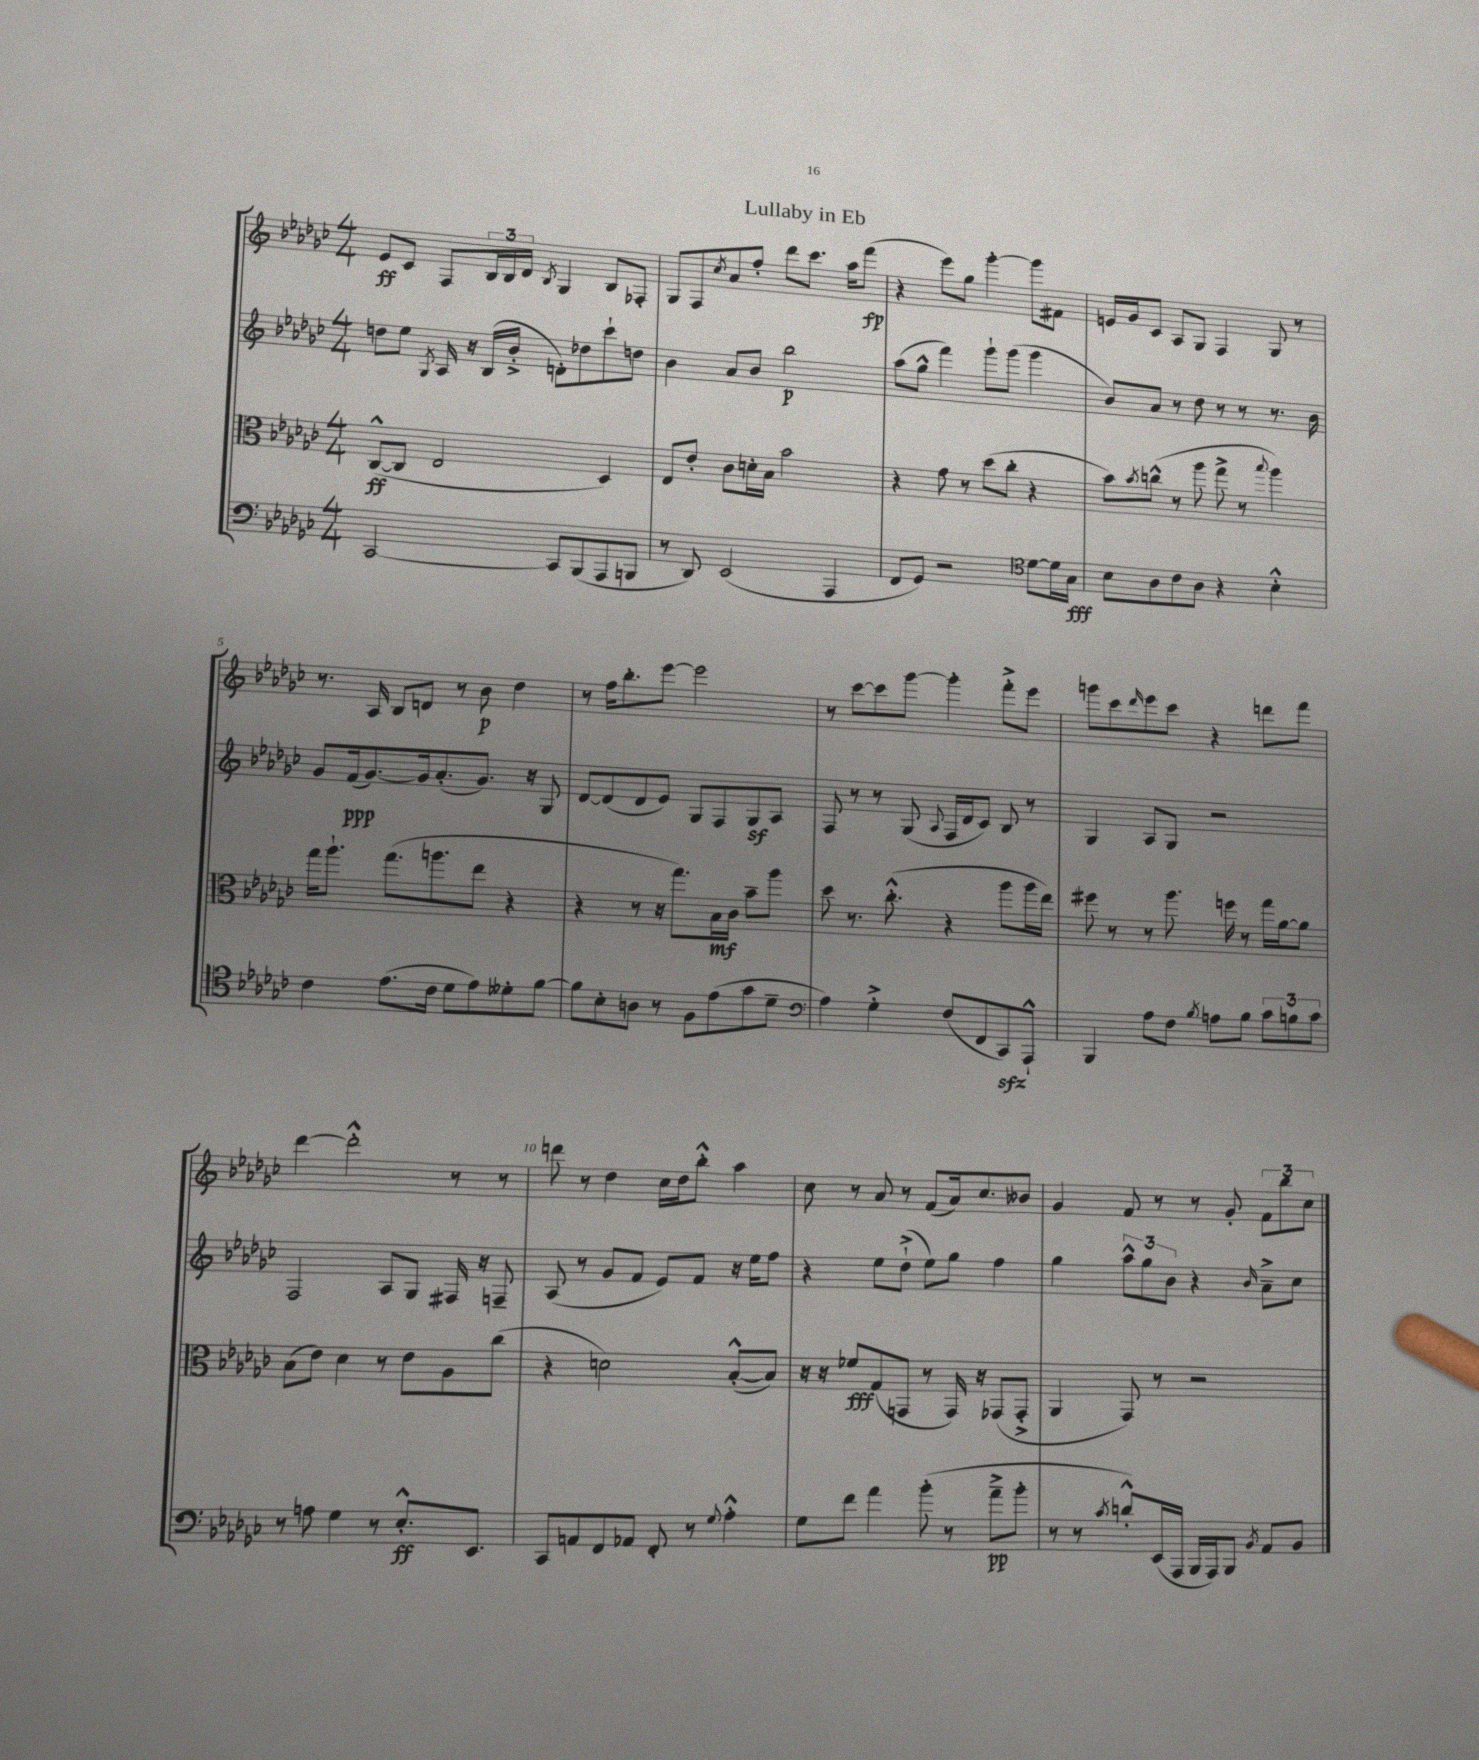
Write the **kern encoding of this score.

**kern	**kern	**kern	**kern
*staff4	*staff3	*staff2	*staff1
*clefF4	*clefC3	*clefG2	*clefG2
*k[b-e-a-d-g-c-]	*k[b-e-a-d-g-c-]	*k[b-e-a-d-g-c-]	*k[b-e-a-d-g-c-]
*M4/4	*M4/4	*M4/4	*M4/4
[2CC-	([8C-^^	8dd	8e-
.	8C-]	8ee-	8c-
.	.	8qG-	.
.	2E-	16A-	8F
.	.	16r	.
.	.	(16B-	24B-
.	.	.	24B-
.	.	16b-'^	.
.	.	.	24d-
.	.	.	8qB-
8CC-]	.	8d')	4G-
(8BBB-	.	8dd-	.
8AAA-	4D-)	8ccc-`	8B-
8BBB	.	8dd	8F-'
=	=	=	=
8r	8E-	4b-	8G-
8DD-)	8e-'	.	8F
.	.	.	8qcc-
(2EE-	8c-	8a-	8a-
.	16d'	8b-	8ff'
.	16B-	.	.
.	2b-	2bb-	8ddd-
.	.	.	8.ccc-
4AAA-	.	.	.
.	.	.	16aa-
.	.	.	(8fff
=	=	=	=
8FF	4r	(8aa-	4r
8GG-)	.	8gg-^^	.
2r	8g-	4fff)	8eee-)
.	8r	.	8gg-
.	(8dd-	8ggg-`	[4ggg-'
.	8cc-'	(8ggg-	.
*clefC4	*	*	*
[8d-	4r	4ggg-	8ggg-]
16d-]	.	.	8f#
16G-	.	.	.
=	=	=	=
8B-	8b-)	8b-)	16e
.	.	.	16g-
.	8qb-	.	.
8A-	(8cc^^	8a-	8c-
8c-	8r	8r	8A-
8A-	8aa-	8dd-	8G-
4r	8gg-^	8r	4F
.	8r	8r	.
.	8qqbb-	.	.
4B-'^^	4aa-)	8.r	8G-
.	.	.	8r
.	.	16b-	.
=	=	=	=
4c-	16gg-	8g-	8.r
.	8.aa-`	.	.
.	.	(16f	.
.	.	[8.g-)	16A-
(8.e-	(8.gg-	.	8B-
.	.	16g-]	8d
16c-	8.aa	(8.a-'	.
8d-	.	.	8r
8e-)	8ee-	8.g-)	8b-
8d--'	4r	.	4dd-
.	.	16r	.
[8f	.	8G-	.
=	=	=	=
8f]	4r	[8d-	8r
8B-'	.	(8d-]	16ff
.	.	.	8.bb-'
8A	8r	8d-	.
8r	16r	8e-)	[8eee-
.	8.gg-)	.	.
8F	.	8G-	2eee-]
(8e-	16B-	8F	.
.	16c-	.	.
8g-	8b-~	8G-	.
8d-~	8aa-	8A-	.
=	=	=	=
*clefF4	*	*	*
4A-)	8dd-	8F	8r
.	8.r	8r	[8ccc-
4G-'^	.	8r	8ccc-]
.	(8.cc-'^^	.	.
.	.	(8G-	[8ggg-
.	.	8qqA-	.
(8F	4r	16F	4ggg-']
.	.	16d-	.
8FF	.	8c-)	.
8CC-)	8aa-	8B-	8fff'^
8AAA-`^^	16aa-	8r	8eee-
.	16ee-)	.	.
=	=	=	=
4BBB-	8ff#	4G-	8ggg
.	8r	.	8ccc-
.	.	.	16qqddd-
8A-	8r	8A-	8eee-
8F	8.aa-	8G-	8ccc-
8qB-	.	.	.
8A	.	2r	4r
.	16ff	.	.
8B-	8r	.	.
12c-	16gg-	.	8ddd
.	[16a-	.	.
12B	.	.	.
.	8a-]	.	8fff
12c-	.	.	.
=	=	=	=
8r	(8B-	2F	[4ddd-
8A	8e-)	.	.
4G-	4d-	.	2ddd-'^^]
8r	8r	8A-	.
8.E-'^^	8e-	8G-	.
.	8A-	16F#	8r
8.EE-	.	16r	.
.	(8cc-	8F~	8r
=	=	=	=
8CC-	4r	(8A-	8ddd
8AA	.	8r	8r
8FF	2d)	8g-	4dd-
8AA-	.	8f	.
8FF'	.	8e-)	16cc-
.	.	.	16dd-
8r	.	8f	8bb-'^^
8qqG-	.	.	.
4A-'^^	([8B-'^^	16r	4aa-
.	.	16ee-	.
.	8B-])	8ff	.
=	=	=	=
8G-	16r	4r	8cc-
.	16r	.	.
8f	8f-	.	8r
4a-	(8G-	8ee-	8a-
.	8GG	(8dd-`^	8r
(8b-'	8r	8ee-)	(8f
8r	16GG)	8gg-	16a-)
.	16r	.	8.cc-
8a-~^	(8GG-	4ff	.
8b-'	8GG-'^	.	8b--
=	=	=	=
8r	4AA-	4gg-	4g-
8r	.	.	.
8qc-	.	.	.
8d'^^)	8GG-)	12aa-^^	8f
.	.	12gg-	.
(16EE-	8r	.	8r
.	.	12b-	.
16AAA-	.	.	.
16BBB-	2r	4r	8r
16AAA-)	.	.	.
8BBB-	.	.	8g-'
8qBB-	.	16qqb-	.
8AA-	.	8a-~^	12f
.	.	.	12bb-
8BB-	.	8cc-	.
.	.	.	12cc-
==	==	==	==
*-	*-	*-	*-
